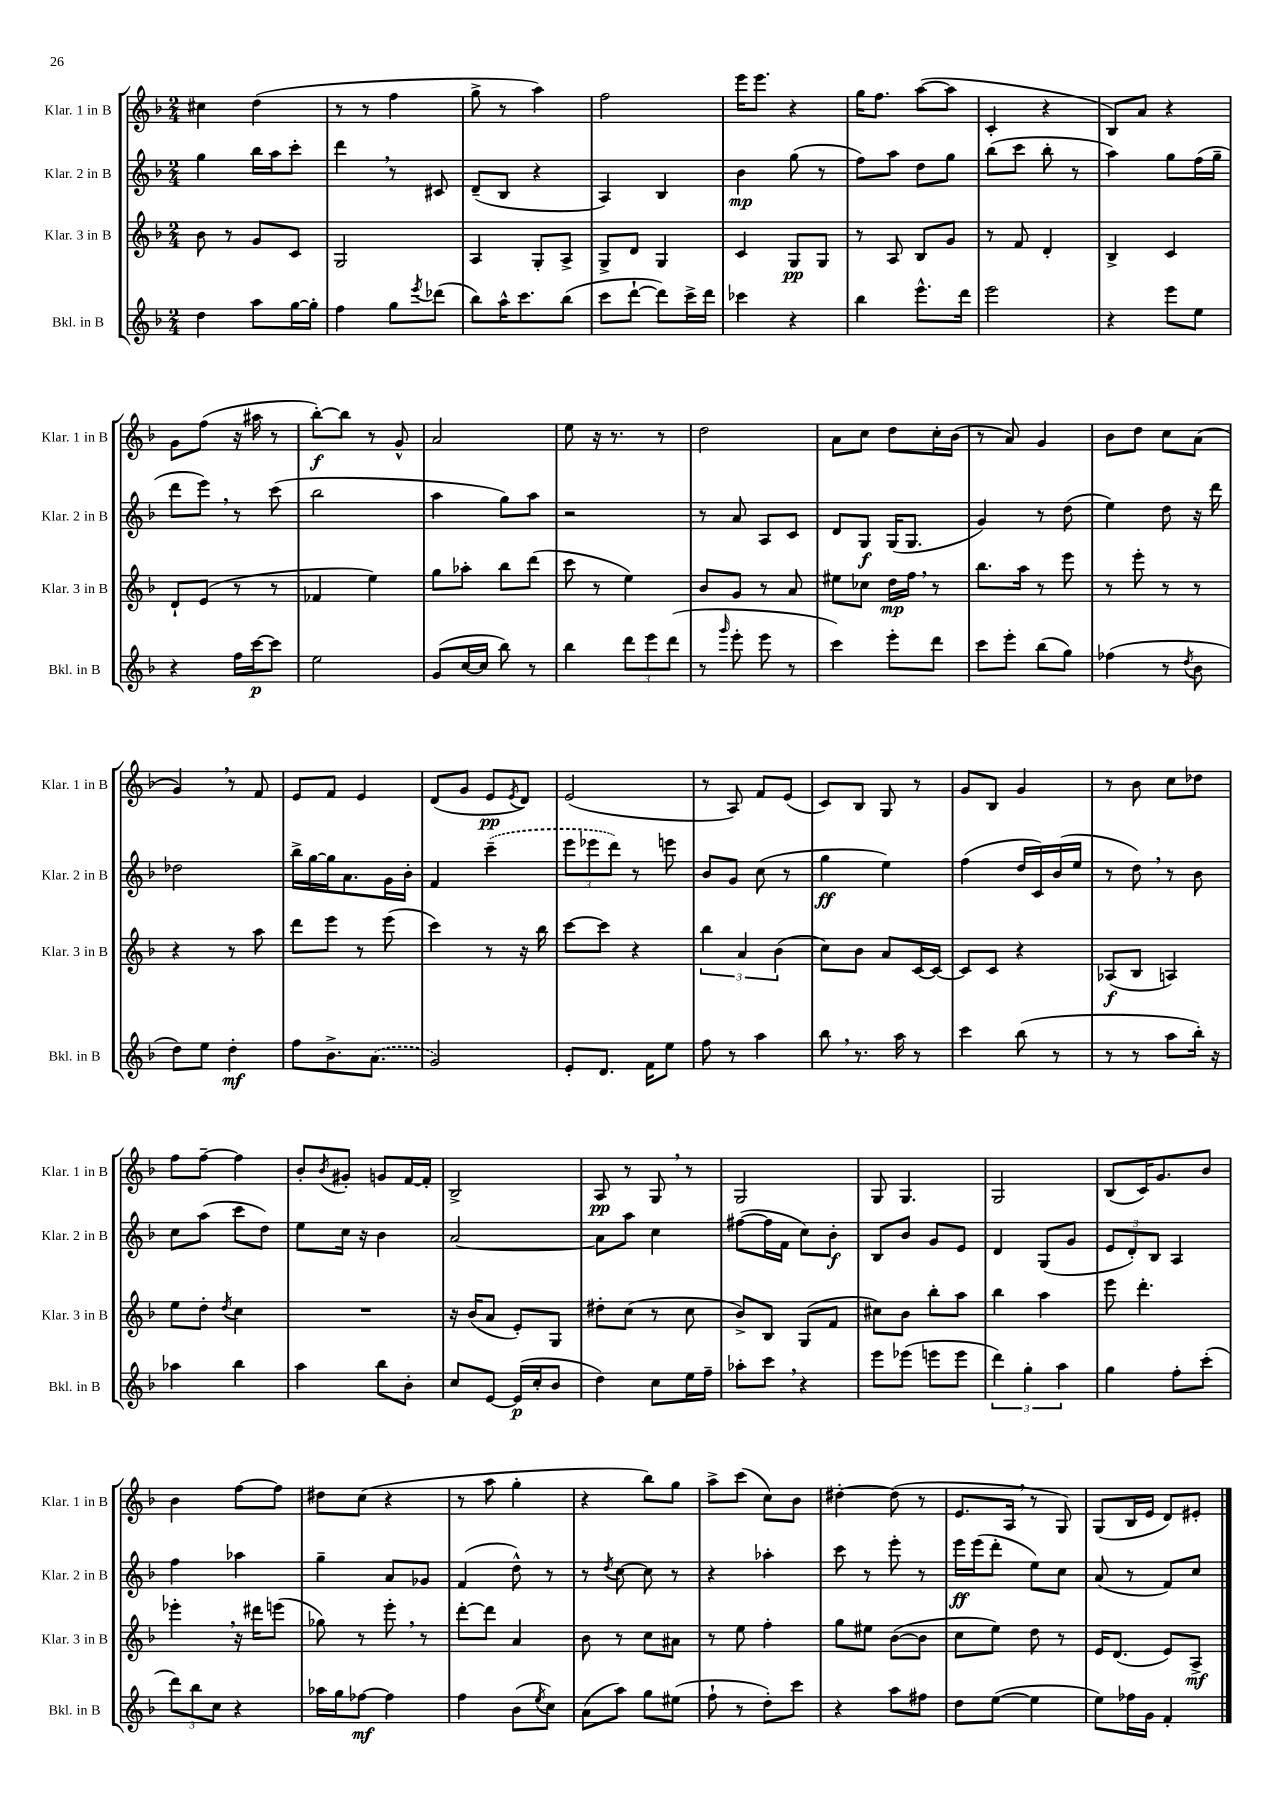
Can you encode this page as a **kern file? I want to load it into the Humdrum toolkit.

**kern	**kern	**kern	**kern
*staff4	*staff3	*staff2	*staff1
*clefG2	*clefG2	*clefG2	*clefG2
*k[b-]	*k[b-]	*k[b-]	*k[b-]
*M2/4	*M2/4	*M2/4	*M2/4
4dd	8b-	4gg	4cc#
.	8r	.	.
8aa	8g	16bb-	(4dd
.	.	16aa	.
[16gg	8c	8ccc'	.
16gg']	.	.	.
=	=	=	=
4ff	2G	4ddd	8r
.	.	.	8r
8gg	.	8r	4ff
8qeee	.	.	.
(8ddd-	.	8c#	.
=	=	=	=
8bb-)	4A	(8d~	8gg^
16aa^^	.	8B-	8r
8.ccc	.	.	.
.	8G'	4r	4aa)
(8bb-	8A^	.	.
=	=	=	=
8ccc	8G^	4A)	2ff
[8ddd`	8d	.	.
8ddd])	4G	4B-	.
16ccc^	.	.	.
16ddd	.	.	.
=	=	=	=
4ccc-	4c	4b-	16eee
.	.	.	8.eee
4r	8G	(8gg	4r
.	8G	8r	.
=	=	=	=
4bb-	8r	8ff)	16gg
.	.	.	8.ff
.	8A	8aa	.
8.eee^^	8B-	8dd	([8aa
.	8g	8gg	8aa]
16ddd	.	.	.
=	=	=	=
2eee	8r	(8bb-	4c'
.	8f	8ccc	.
.	4d'	8bb-'	4r
.	.	8r	.
=	=	=	=
4r	4B-^	4aa)	8B-)
.	.	.	8a
8eee	4c	8gg	4r
8ee	.	(16ff	.
.	.	16gg~	.
=	=	=	=
4r	8d`	8ddd	8g
.	(8e	8eee)	(8ff
16ff	8r	8r	16r
[16ccc	.	.	16aa#
8ccc]	8r	(8ccc	8r
=	=	=	=
2ee	4f-	2bb-	[8bb-')
.	.	.	8bb-]
.	4ee)	.	8r
.	.	.	8g^^
=	=	=	=
(8g	8gg	4aa	2a
[16cc	8aa-'	.	.
16cc]	.	.	.
8bb-)	8bb-	8gg)	.
8r	(8ddd	8aa	.
=	=	=	=
4bb-	8ccc	2r	8ee
.	8r	.	16r
.	.	.	8.r
12ddd	4ee)	.	.
12eee	.	.	.
.	.	.	8r
(12ddd	.	.	.
=	=	=	=
8r	8b-	8r	2dd
16qqggg	.	.	.
8eee'	8g	8a	.
8eee	8r	8A	.
8r	8a	8c	.
=	=	=	=
4ccc)	8ee#	8d	8a
.	8cc-	8G	8cc
8eee'	16dd	(16G	8dd
.	16ff	8.G	.
8ddd	8r	.	16cc'
.	.	.	(16b-
=	=	=	=
8ccc	8.bb-	4g)	8r
8eee'	.	.	8a)
.	16aa	.	.
(8bb-	8r	8r	4g
8gg)	8eee	(8dd	.
=	=	=	=
(4ff-	8r	4ee)	8b-
.	8eee'	.	8dd
8r	8r	8dd	8cc
8qdd	.	.	.
8b-	8r	16r	(8a
.	.	16ddd	.
=	=	=	=
8dd)	4r	2dd-	4g)
8ee	.	.	.
4dd'	8r	.	8r
.	8aa	.	8f
=	=	=	=
8ff	8ddd	16bb-^	8e
.	.	[16gg	.
8.b-^	8eee	16gg]	8f
.	.	8.a	.
.	8r	.	4e
(8.a	.	.	.
.	(8eee	16g	.
.	.	16b-'	.
=	=	=	=
2g)	4ccc)	4f	(8d
.	.	.	8g
.	8r	(4ccc~	8e
.	.	.	8qe
.	16r	.	8d)
.	16bb-	.	.
=	=	=	=
8e'	[8ccc	12eee	(2e
.	.	12eee-	.
8.d	8ccc]	.	.
.	.	12ddd)	.
.	4r	8r	.
16f	.	.	.
8ee	.	8eee	.
=	=	=	=
8ff	6bb-	8b-	8r
8r	.	8g	8A)
.	6a	.	.
4aa	.	(8cc	8f
.	(6b-	.	.
.	.	8r	(8e
=	=	=	=
8bb-	8cc)	4gg	8c)
8.r	8b-	.	8B-
.	8a	4ee)	8G
16aa	.	.	.
8r	[16c	.	8r
.	16c_	.	.
=	=	=	=
4ccc	8c]	(4ff	8g
.	8c	.	8B-
(8bb-	4r	16dd	4g
.	.	16c)	.
8r	.	(16b-	.
.	.	16ee	.
=	=	=	=
8r	(8A-	8r	8r
8r	8B-	8dd)	8b-
8aa	4A)	8r	8cc
16bb-')	.	8b-	8dd-
16r	.	.	.
=	=	=	=
4aa-	8ee	8cc	8ff
.	8dd'	(8aa	[8ff~
.	8qdd	.	.
4bb-	4cc	8ccc	4ff]
.	.	8dd)	.
=	=	=	=
4aa	2r	8ee	8b-'
.	.	.	8qb-
.	.	16cc	8g#'
.	.	16r	.
8bb-	.	4b-	8g
8b-'	.	.	[16f
.	.	.	16f']
=	=	=	=
8cc	16r	[2a	2B-^
.	(16b-	.	.
[8e	8a	.	.
(16e]	8e')	.	.
16cc'	.	.	.
8b-	8G	.	.
=	=	=	=
4dd)	8dd#'	8a]	8A
.	(8cc	8aa	8r
8cc	8r	4cc	8G
16ee	8cc	.	8r
16ff~	.	.	.
=	=	=	=
8aa-'	8b-^)	([8ff#	2G
8ccc	8B-	16ff#]	.
.	.	16f	.
4r	(8G	8cc)	.
.	8f	8b-'	.
=	=	=	=
8eee	8cc#)	8B-	8G
(8eee-	8b-	8b-	4.G
8eee	8bb-'	8g	.
8eee	8aa	8e	.
=	=	=	=
6ddd)	4bb-	4d	2G
6gg'	.	.	.
.	4aa	(8G	.
6aa	.	.	.
.	.	8g	.
=	=	=	=
4gg	8eee	12e	(8B-
.	.	12d')	.
.	4.ddd'	.	16c)
.	.	12B-	.
.	.	.	8.g
8ff'	.	4A	.
(8ccc'	.	.	8b-
=	=	=	=
12ddd)	4eee-'	4ff	4b-
12bb-	.	.	.
12cc	.	.	.
4r	16r	4aa-	[8ff
.	16ddd#	.	.
.	(8eee	.	8ff]
=	=	=	=
16aa-	8gg-)	4gg~	8dd#
16gg	.	.	.
[8ff-	8r	.	(8cc
4ff-]	8eee'	8a	4r
.	8r	8g-	.
=	=	=	=
4ff	[8ddd'	(4f	8r
.	8ddd]	.	8aa
(8b-	4a	8dd^^)	4gg'
8qee	.	.	.
8cc)	.	8r	.
=	=	=	=
(8a	8b-	8r	4r
.	.	8qdd	.
8aa)	8r	[8cc	.
8gg	8cc	8cc]	8bb-)
(8ee#	8a#	8r	8gg
=	=	=	=
8ff`	8r	4r	8aa^
8r	8ee	.	(8ccc
8dd')	4ff'	4aa-'	8cc)
8ccc	.	.	8b-
=	=	=	=
4r	8gg	8ccc	[4dd#'
.	8ee#	8r	.
8aa	([8b-	8eee'	(8dd#]
8ff#	8b-]	8r	8r
=	=	=	=
8dd	8cc	16eee	8.e
.	.	(16eee	.
([8ee	8ee)	8ddd'	.
.	.	.	16A
4ee]	8dd	8ee)	8r
.	8r	8cc	8G)
=	=	=	=
8ee)	16e	(8a	(8G
.	(8.d	.	.
16ff-	.	8r	16B-
16g	.	.	16e
4f'	8e)	8f)	8d)
.	8A^	8cc	8e#'
==	==	==	==
*-	*-	*-	*-
